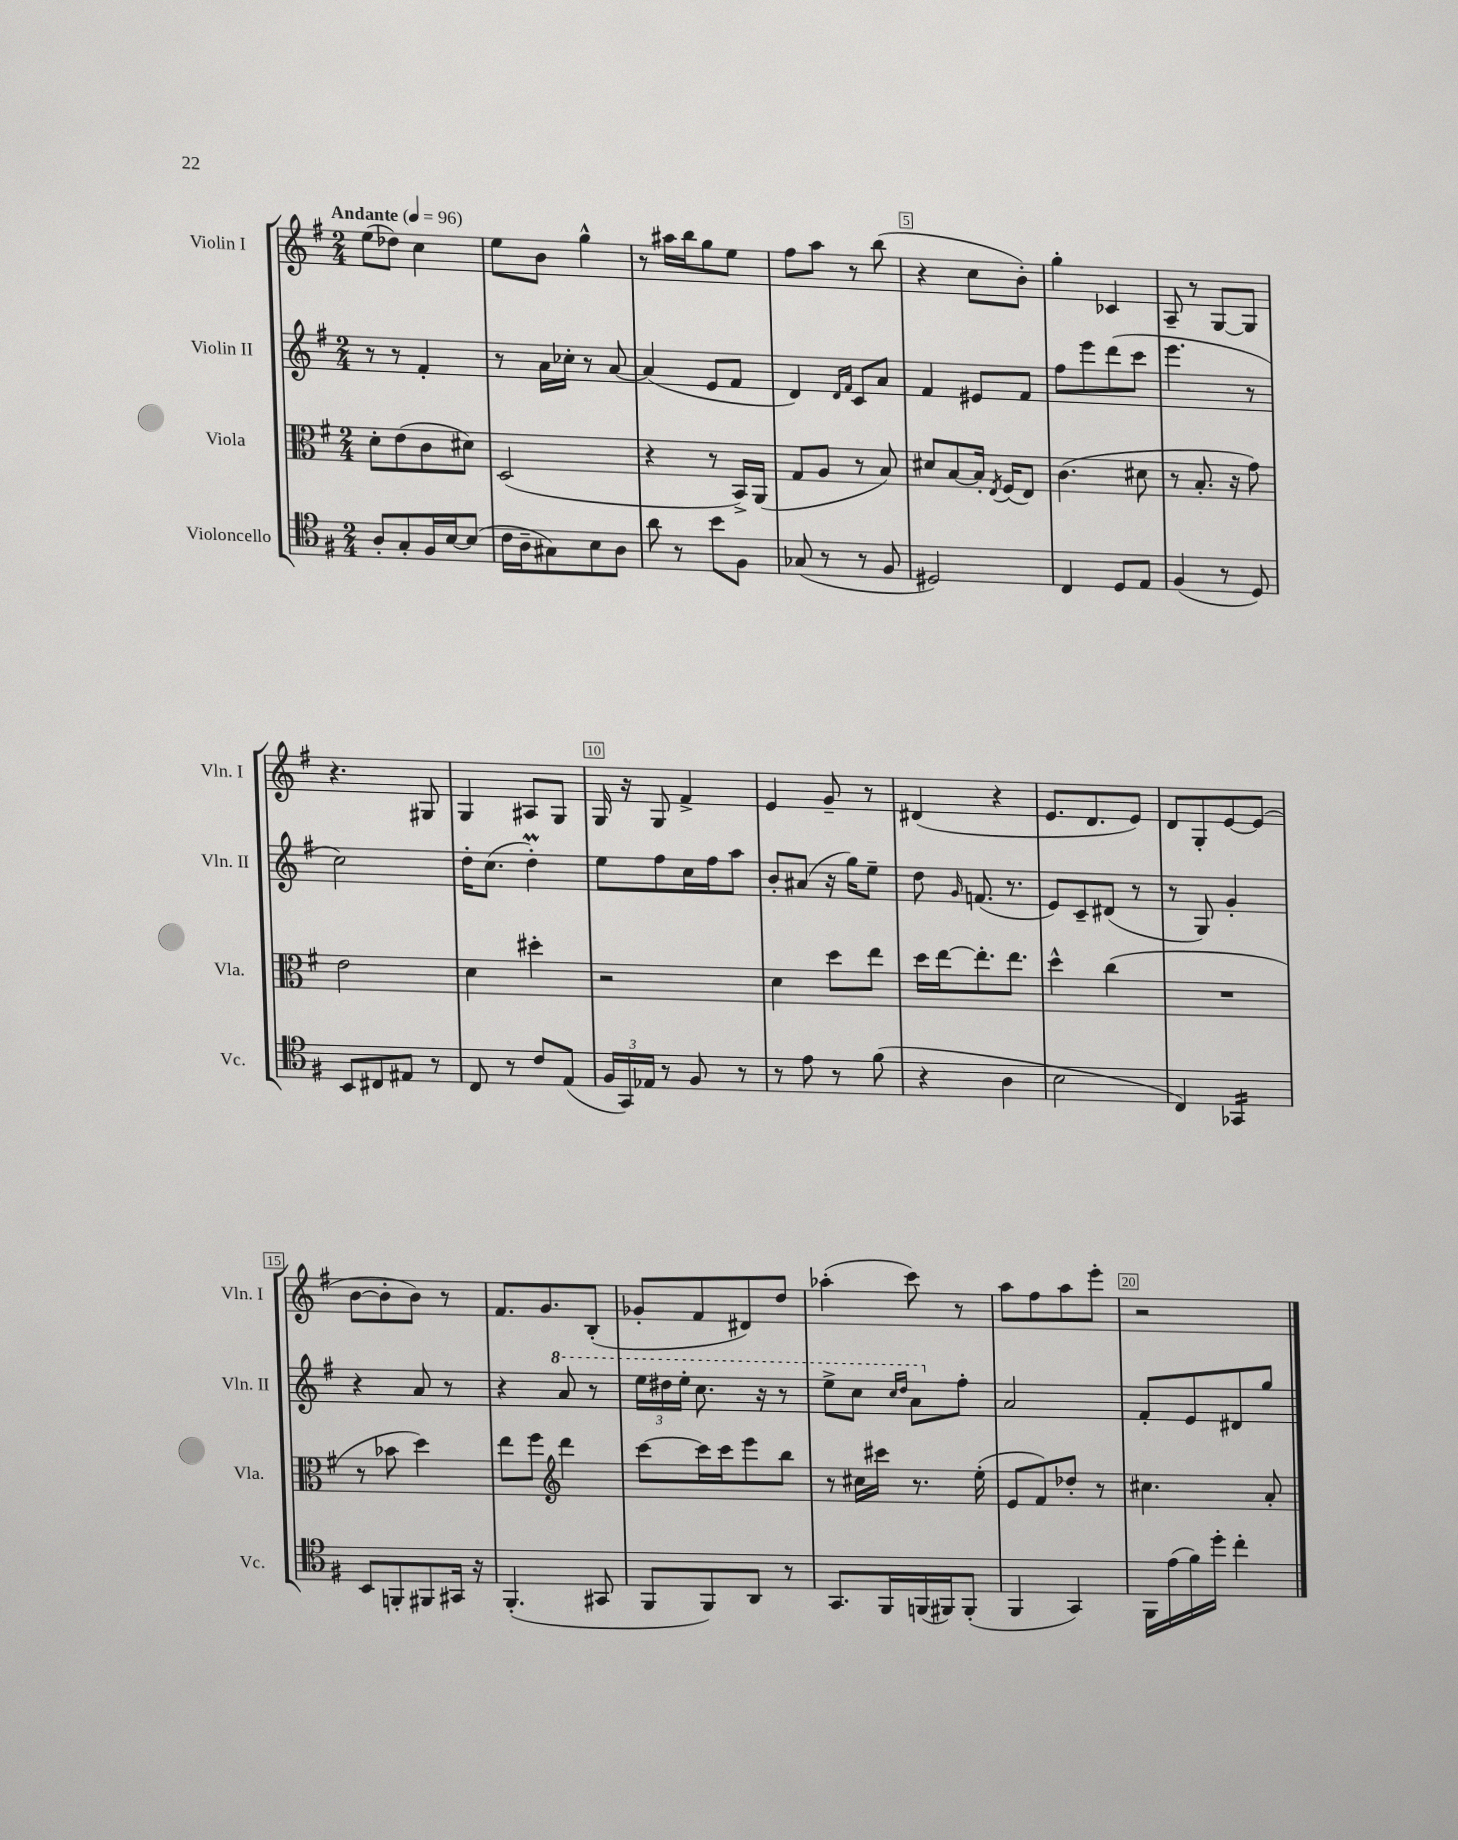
<<
\new StaffGroup <<
\new Staff = "s0" \with { instrumentName = "Violin I" shortInstrumentName = "Vln. I" } {
    \clef treble \key g \major \numericTimeSignature \time 2/4 \tempo "Andante" 4 = 96
    \autoBeamOff e''8[( des''8]) c''4 |
    e''8[ b'8] g''4-^ |
    r8 ais''16[ b''16 g''8 e''8] |
    fis''8[ a''8] r8 b''8( |
    r4 c''8[ b'8]-.) |
    g''4-. ces'4 |
    a8-- r8 g8[~ g8] |
    r4. gis8 |
    g4 ais8[ g8] |
    g16 r16 g8 fis'4-> |
    e'4 g'8-- r8 |
    dis'4( r4 |
    e'8.[ d'8. e'8]) |
    d'8[ g8-. e'8~ e'8]( |
    b'8[~ b'8-. b'8]) r8 |
    fis'8.[ g'8. b8]-.( |
    ges'8[-. fis'8 dis'8) d''8] |
    aes''4-.( c'''8) r8 |
    a''8[ fis''8 a''8 e'''8]-. |
    r2 \bar "|." |
}
\new Staff = "s1" \with { instrumentName = "Violin II" shortInstrumentName = "Vln. II" } {
    \clef treble \key g \major \numericTimeSignature \time 2/4
    \autoBeamOff r8 r8 fis'4-. |
    r8 a'16[ ces''16]-. r8 a'8~ |
    a'4( e'8[ fis'8] |
    d'4) \grace { d'16[ fis'16] } c'8[ a'8] |
    fis'4 eis'8[ fis'8] |
    fis''8[ e'''8 d'''8( c'''8] |
    e'''4. r8 |
    c''2) |
    d''16[-. c''8.]( d''4-.\prall) |
    e''8[ fis''8 c''16 fis''16 a''8] |
    b'8[-. ais'8]( r16 g''16[) e''8]-- |
    d''8 \grace { g'16 } f'8.( r8. |
    e'8[) c'8-- dis'8]( r8 |
    r8 g8) g'4-. |
    r4 a'8 r8 |
    r4 \ottava #1 a''8 r8 |
    \tuplet 3/2 { e'''16[ dis'''16 e'''16]-. } c'''8. r16 r8 |
    e'''8[-> c'''8] \grace { c'''16[ d'''16] } a''8[ \ottava #0 fis''8]-. |
    a'2 |
    fis'8[-. e'8 dis'8 g''8] \bar "|." |
}
\new Staff = "s2" \with { instrumentName = "Viola" shortInstrumentName = "Vla." } {
    \clef alto \key g \major \numericTimeSignature \time 2/4
    \autoBeamOff d'8[-. e'8( c'8 dis'8]) |
    d2( |
    r4 r8 b,16[->) a,16]( |
    g8[ a8] r8 b8) |
    dis'8[ b8~ b16]-. \acciaccatura { e8 } fis16[( e8]) |
    c'4.( dis'8 |
    r8 b8.-. r16 g'8) |
    e'2 |
    d'4 dis''4-. |
    r2 |
    d'4 d''8[ e''8] |
    d''16[ e''16~ e''8.-. e''8.] |
    d''4-^ c''4( |
    R2 |
    r8 bes'8 d''4) |
    e''8[ fis''8] \clef treble d'''4 |
    c'''8[~ c'''16 c'''16 e'''8 b''8] |
    r8 cis''16[ cis'''16] r8. e''16-.( |
    e'8[ fis'8) des''8]-. r8 |
    cis''4. a'8-. \bar "|." |
}
\new Staff = "s3" \with { instrumentName = "Violoncello" shortInstrumentName = "Vc." } {
    \clef tenor \key g \major \numericTimeSignature \time 2/4
    \autoBeamOff a8[-. g8-. fis16 b16~ b8]( |
    c'16[ a16-- gis8) b8 a8] |
    a'8 r8 b'8[ fis8] |
    ges8( r8 r8 fis8 |
    dis2) |
    c4 d8[ e8] |
    fis4( r8 d8) |
    b,8[ cis8 eis8] r8 |
    c8 r8 c'8[ e8]( |
    \tuplet 3/2 { fis16[ g,16) ees16] } r8 fis8 r8 |
    r8 e'8 r8 fis'8( |
    r4 a4 |
    b2 |
    c4) ges,4:16 |
    b,8[ f,8-. fis,8 gis,16] r16 |
    fis,4.-.( gis,8 |
    fis,8[ fis,8) a,8] r8 |
    g,8.[ fis,16 f,16( fis,16) fis,8]-.( |
    fis,4 g,4) |
    fis,16[ e'16( fis'16) d''16]-. c''4-. \bar "|." |
}
>>
>>
\layout { \context { \Score \override BarNumber.break-visibility = ##(#f #t #t) barNumberVisibility = #(every-nth-bar-number-visible 5) \override BarNumber.stencil = #(make-stencil-boxer 0.1 0.3 ly:text-interface::print) } }
